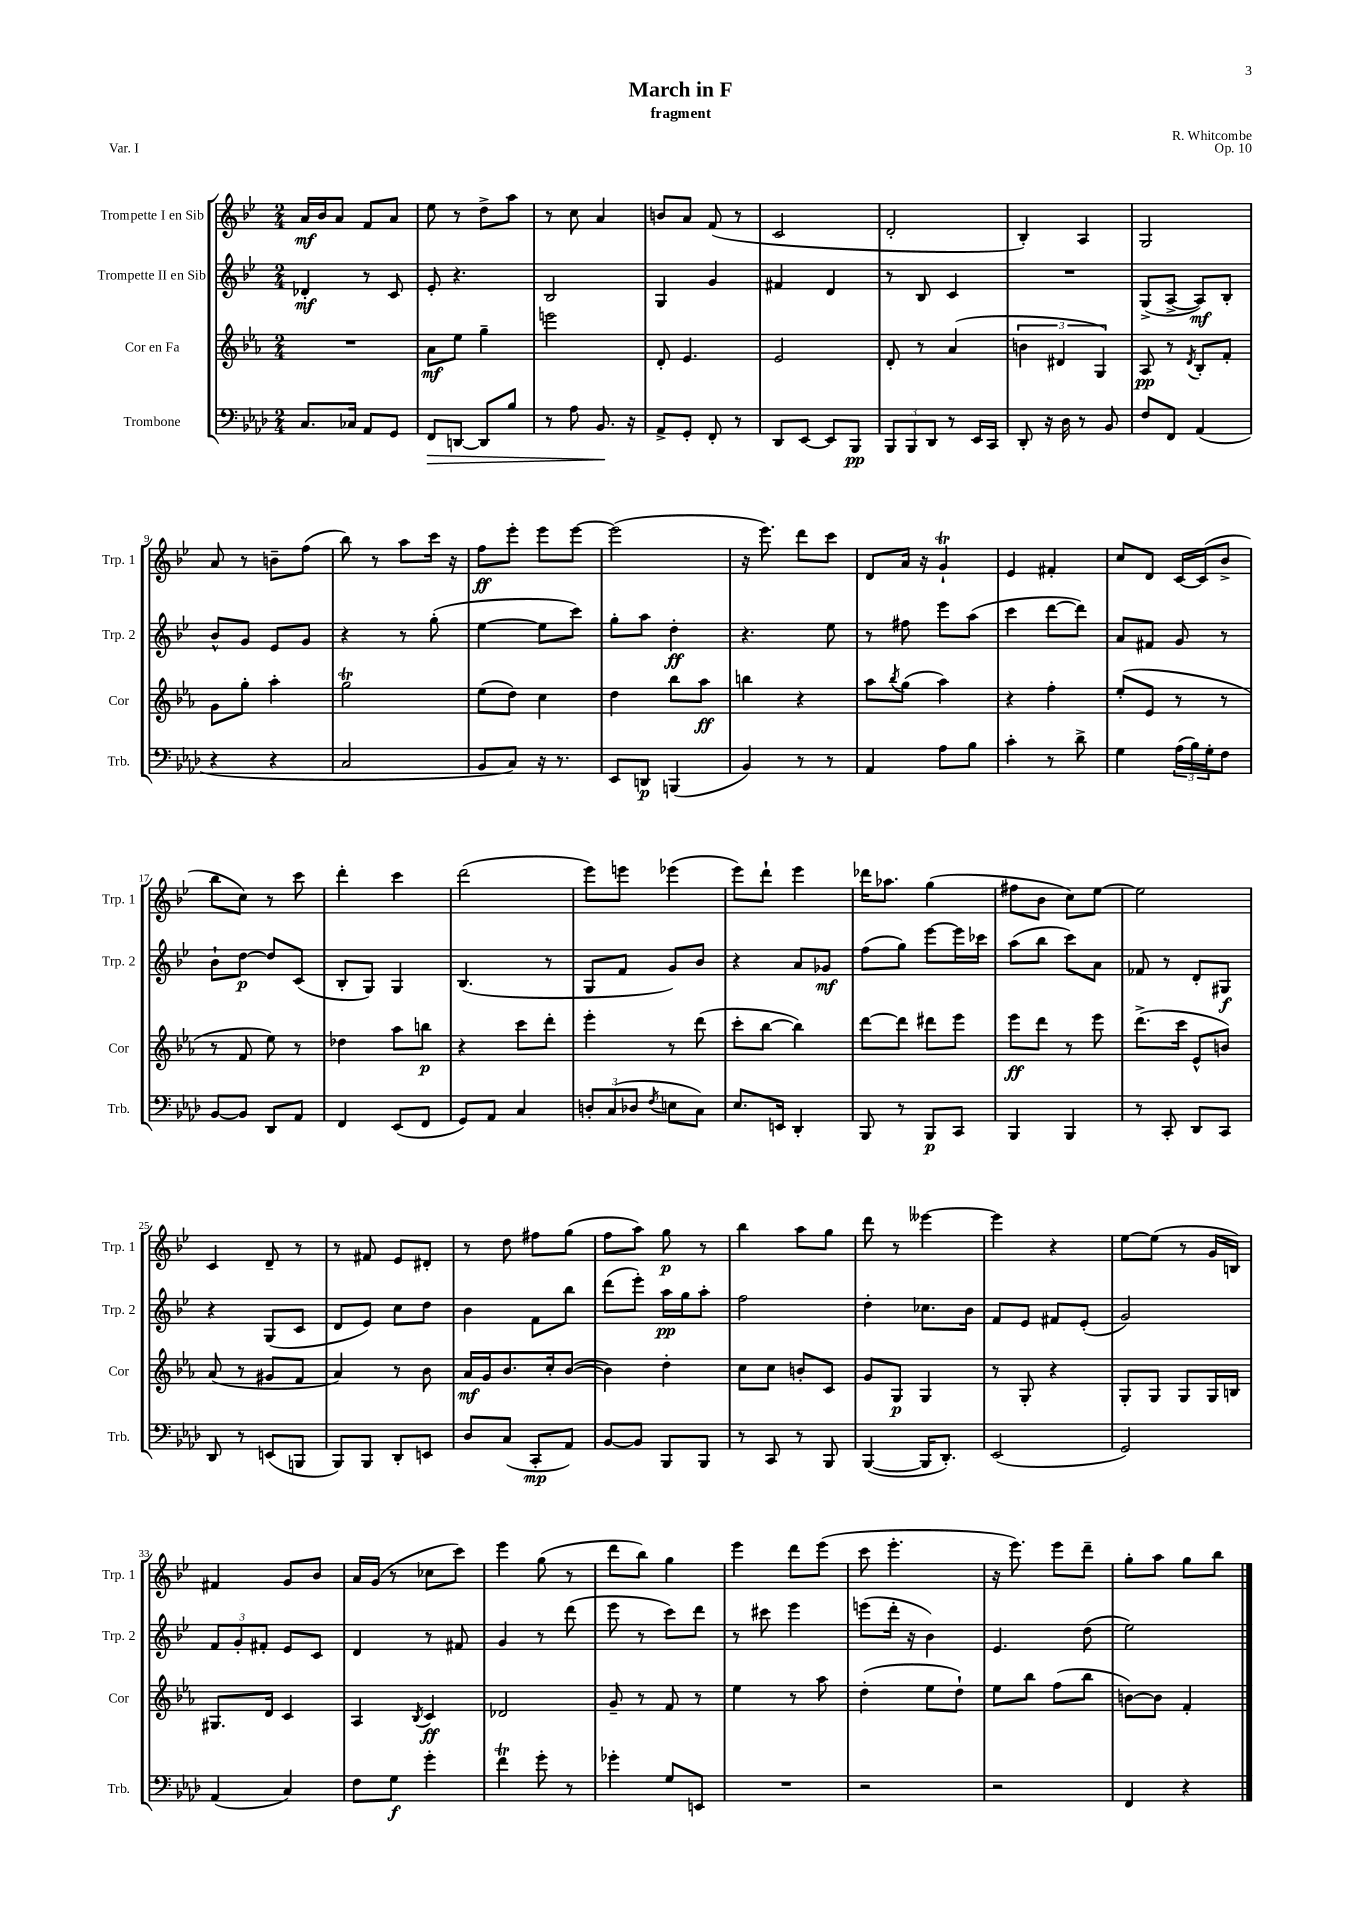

**kern	**kern	**kern	**kern
*staff4	*staff3	*staff2	*staff1
*clefF4	*clefG2	*clefG2	*clefG2
*k[b-e-a-d-]	*k[b-e-a-]	*k[b-e-]	*k[b-e-]
*M2/4	*M2/4	*M2/4	*M2/4
8.C/L	2r	4d-'/	16a/LL
.	.	.	16b-/J
.	.	.	8a/J
16C-/Jk	.	.	.
8AA-/L	.	8r	8f/L
8GG/J	.	8c/	8a/J
=	=	=	=
8FF/L	8a-\L	8e-'/	8ee-\
[8DD/J	8ee-\J	4.r	8r
8DD/]L	4gg~\	.	8dd^\L
8B-/J	.	.	8aa\J
=	=	=	=
8r	2eee\	2B-/	8r
8A-\	.	.	8cc\
8.BB-/	.	.	4a/
16r	.	.	.
=	=	=	=
8AA-^/L	8d'/	4G/	8b/L
8GG'/J	4.e-/	.	8a/J
8FF'/	.	4g/	(8f/
8r	.	.	8r
=	=	=	=
8DD-/L	2e-/	4f#/	2c/
[8EE-/J	.	.	.
8EE-/]L	.	4d/	.
8BBB-/J	.	.	.
=	=	=	=
12BBB-/L	8d'/	8r	2d'/
12BBB-/	.	.	.
.	8r	8B-/	.
12DD-/J	.	.	.
8r	(4a-/	4c/	.
16EE-/LL	.	.	.
16CC/JJ	.	.	.
=	=	=	=
8DD-'/	6b\	2r	4B-'/)
16r	.	.	.
.	6d#/	.	.
16D-\	.	.	.
8r	.	.	4A/
.	6G/)	.	.
8BB-/	.	.	.
=	=	=	=
8F/L	8A-/	(8G^/L	2G/
8FF/J	8r	[8A^/J	.
.	8qd/	.	.
(4AA-/	8B-'/L	8A/]L)	.
.	8f'/J	8B-'/J	.
=	=	=	=
4r	8g\L	8b-^^/L	8a/
.	8gg'\J	8g/J	8r
4r	4aa-'\	8e-/L	8b~\L
.	.	8g/J	(8ff\J
=	=	=	=
2C/	2gg\	4r	8bb-\)
.	.	.	8r
.	.	8r	8aa\L
.	.	(8gg'\	16ccc\Jk
.	.	.	16r
=	=	=	=
8BB-/L	(8ee-\L	[4ee-\	8ff\L
8C/J)	8dd\J)	.	8eee-'\J
16r	4cc\	8ee-\]L	8eee-\L
8.r	.	.	.
.	.	8ccc\J)	[8eee-\J
=	=	=	=
8EE-/L	4dd\	8gg'\L	(2eee-\]
8DD/J	.	8aa\J	.
(4BBB/	8bb-\L	4dd'\	.
.	8aa-\J	.	.
=	=	=	=
4BB-/)	4bb\	4.r	16r
.	.	.	8.eee-\)
8r	4r	.	8ddd\L
8r	.	8ee-\	8ccc\J
=	=	=	=
4AA-/	8aa-\L	8r	8d/L
.	8qbb-/	.	.
.	(8gg\J	8ff#\	16a/Jk
.	.	.	16r
8A-\L	4aa-\)	8eee-\L	4g`/
8B-\J	.	(8aa\J	.
=	=	=	=
4c'\	4r	4ccc\	4e-/
8r	4ff'\	[8ddd\L	4f#'/
8d-^\	.	8ddd\]J)	.
=	=	=	=
4G\	(8ee-'/L	8a/L	8cc/L
.	8e-/J	8f#/J	8d/J
(24A-\LL	8r	8g/	[16c/LL
24B-\)	.	.	.
.	.	.	(16c/]J
24G'\J	.	.	.
8F\J	8r	8r	8b-^/J
=	=	=	=
[8BB-/L	8r	8b-`\L	8bb-\L
8BB-/]J	8f/	[8dd\J	8cc\J)
8DD-/L	8ee-\)	8dd/]L	8r
8AA-/J	8r	(8c/J	8ccc\
=	=	=	=
4FF/	4dd-\	8B-'/L	4ddd'\
.	.	8G/J)	.
(8EE-/L	8aa-\L	4G/	4ccc\
8FF/J	8bb\J	.	.
=	=	=	=
8GG/L)	4r	(4.B-/	(2ddd\
8AA-/J	.	.	.
4C/	8ccc\L	.	.
.	8ddd'\J	8r	.
=	=	=	=
12D'/L	4eee-'\	8G/L	8eee-\L)
(12C/	.	.	.
.	.	8f/J	8eee\J
12D-/J	.	.	.
8qF/	.	.	.
8E\L	8r	8g/L)	(4eee-\
8C\J)	(8ddd\	8b-/J	.
=	=	=	=
8.E-/L	8ccc'\L	4r	8eee-\L)
.	[8bb-\J	.	8ddd`\J
16EE/Jk	.	.	.
4DD-'/	4bb-\])	8a/L	4eee-\
.	.	8g-/J	.
=	=	=	=
8BBB-/	[8ddd\L	(8ff\L	16ddd-\LK
.	.	.	8.aa-\J
8r	8ddd\]J	8gg\J)	.
8BBB-/L	8ddd#\L	[8eee-\L	(4gg\
8CC/J	8eee-\J	16eee-\]L	.
.	.	16ccc-\JJ	.
=	=	=	=
4BBB-/	8eee-\L	(8aa\L	8ff#\L
.	8ddd\J	8bb-\J	8b-\J
4BBB-/	8r	8ccc\L)	8cc\L)
.	8eee-\	8a\J	[8ee-\J
=	=	=	=
8r	(8.ddd^\L	8f-/	2ee-\]
8CC'/	.	8r	.
.	16ccc\Jk	.	.
8DD-/L	8e-^^/L	8d'/L	.
8CC/J	8b/J)	8G#/J	.
=	=	=	=
8DD-/	(8a-/	4r	4c/
8r	8r	.	.
(8EE/L	8g#/L	(8G/L	8d~/
8BBB/J	8f/J	8c/J	8r
=	=	=	=
8BBB-/L)	4a-/)	8d/L	8r
8BBB-/J	.	8e-/J)	8f#/
8DD-'/L	8r	8cc\L	8e-/L
8EE/J	8b-\	8dd\J	8d#'/J
=	=	=	=
8D-/L	16a-/LL	4b-\	8r
.	16g/J	.	.
(8C/J	8.b-/	.	8dd\
8CC'/L	.	8f\L	8ff#\L
.	16cc'/k	.	.
8AA-/J)	([8b-/J	8bb-\J	(8gg\J
=	=	=	=
[8BB-/L	4b-\])	(8ddd\L	8ff\L
8BB-/]J	.	8eee-'\J)	8aa\J)
8BBB-/L	4dd'\	16aa\LL	8gg\
.	.	16gg\J	.
8BBB-/J	.	8aa'\J	8r
=	=	=	=
8r	8cc\L	2ff\	4bb-\
8CC/	8cc\J	.	.
8r	8b'/L	.	8aa\L
8BBB-/	8c/J	.	8gg\J
=	=	=	=
([4BBB-/	8g/L	4dd'\	8ddd\
.	8G/J	.	8r
16BBB-/]LK	4G/	8.cc-\L	[4eee--\
8.DD-'/J)	.	.	.
.	.	16b-\Jk	.
=	=	=	=
(2EE-/	8r	8f/L	4eee--\]
.	8G'/	8e-/J	.
.	4r	8f#/L	4r
.	.	(8e-'/J	.
=	=	=	=
2GG/)	8G'/L	2g/)	[8ee-\L
.	8G/J	.	(8ee-\]J
.	8G/L	.	8r
.	16G/L	.	16g/LL
.	16B/JJ	.	16B/JJ)
=	=	=	=
(4AA-/	8.G#/L	12f/L	4f#/
.	.	12g'/	.
.	.	12f#'/J	.
.	16d/Jk	.	.
4C/)	4c/	8e-/L	8g/L
.	.	8c/J	8b-/J
=	=	=	=
8F\L	4A-/	4d/	16a/LL
.	.	.	(16g/JJ
8G\J	.	.	8r
.	8qB-/	.	.
4g'\	4c/	8r	8cc-\L
.	.	8f#/	8ccc\J)
=	=	=	=
4f\	2d-/	4g/	4eee-\
8g'\	.	8r	(8gg\
8r	.	(8ddd\	8r
=	=	=	=
4g-'\	8g~/	8eee-\	8ddd\L
.	8r	8r	8bb-\J)
8G/L	8f/	8ccc\L)	4gg\
8EE/J	8r	8ddd\J	.
=	=	=	=
2r	4ee-\	8r	4eee-\
.	.	8ccc#\	.
.	8r	4eee-\	8ddd\L
.	8aa-\	.	(8eee-\J
=	=	=	=
2r	(4dd'\	(8eee\L	8ccc\
.	.	16ddd'\Jk	4.eee-'\
.	.	16r	.
.	8ee-\L	4b-\)	.
.	8dd`\J)	.	.
=	=	=	=
2r	8ee-\L	4.e-/	16r
.	.	.	8.eee-\)
.	8bb-\J	.	.
.	(8ff\L	.	8eee-\L
.	8bb-\J	(8dd\	8ddd~\J
=	=	=	=
4FF/	[8b\L)	2ee-\)	8gg'\L
.	8b\]J	.	8aa\J
4r	4f'/	.	8gg\L
.	.	.	8bb-\J
==	==	==	==
*-	*-	*-	*-
